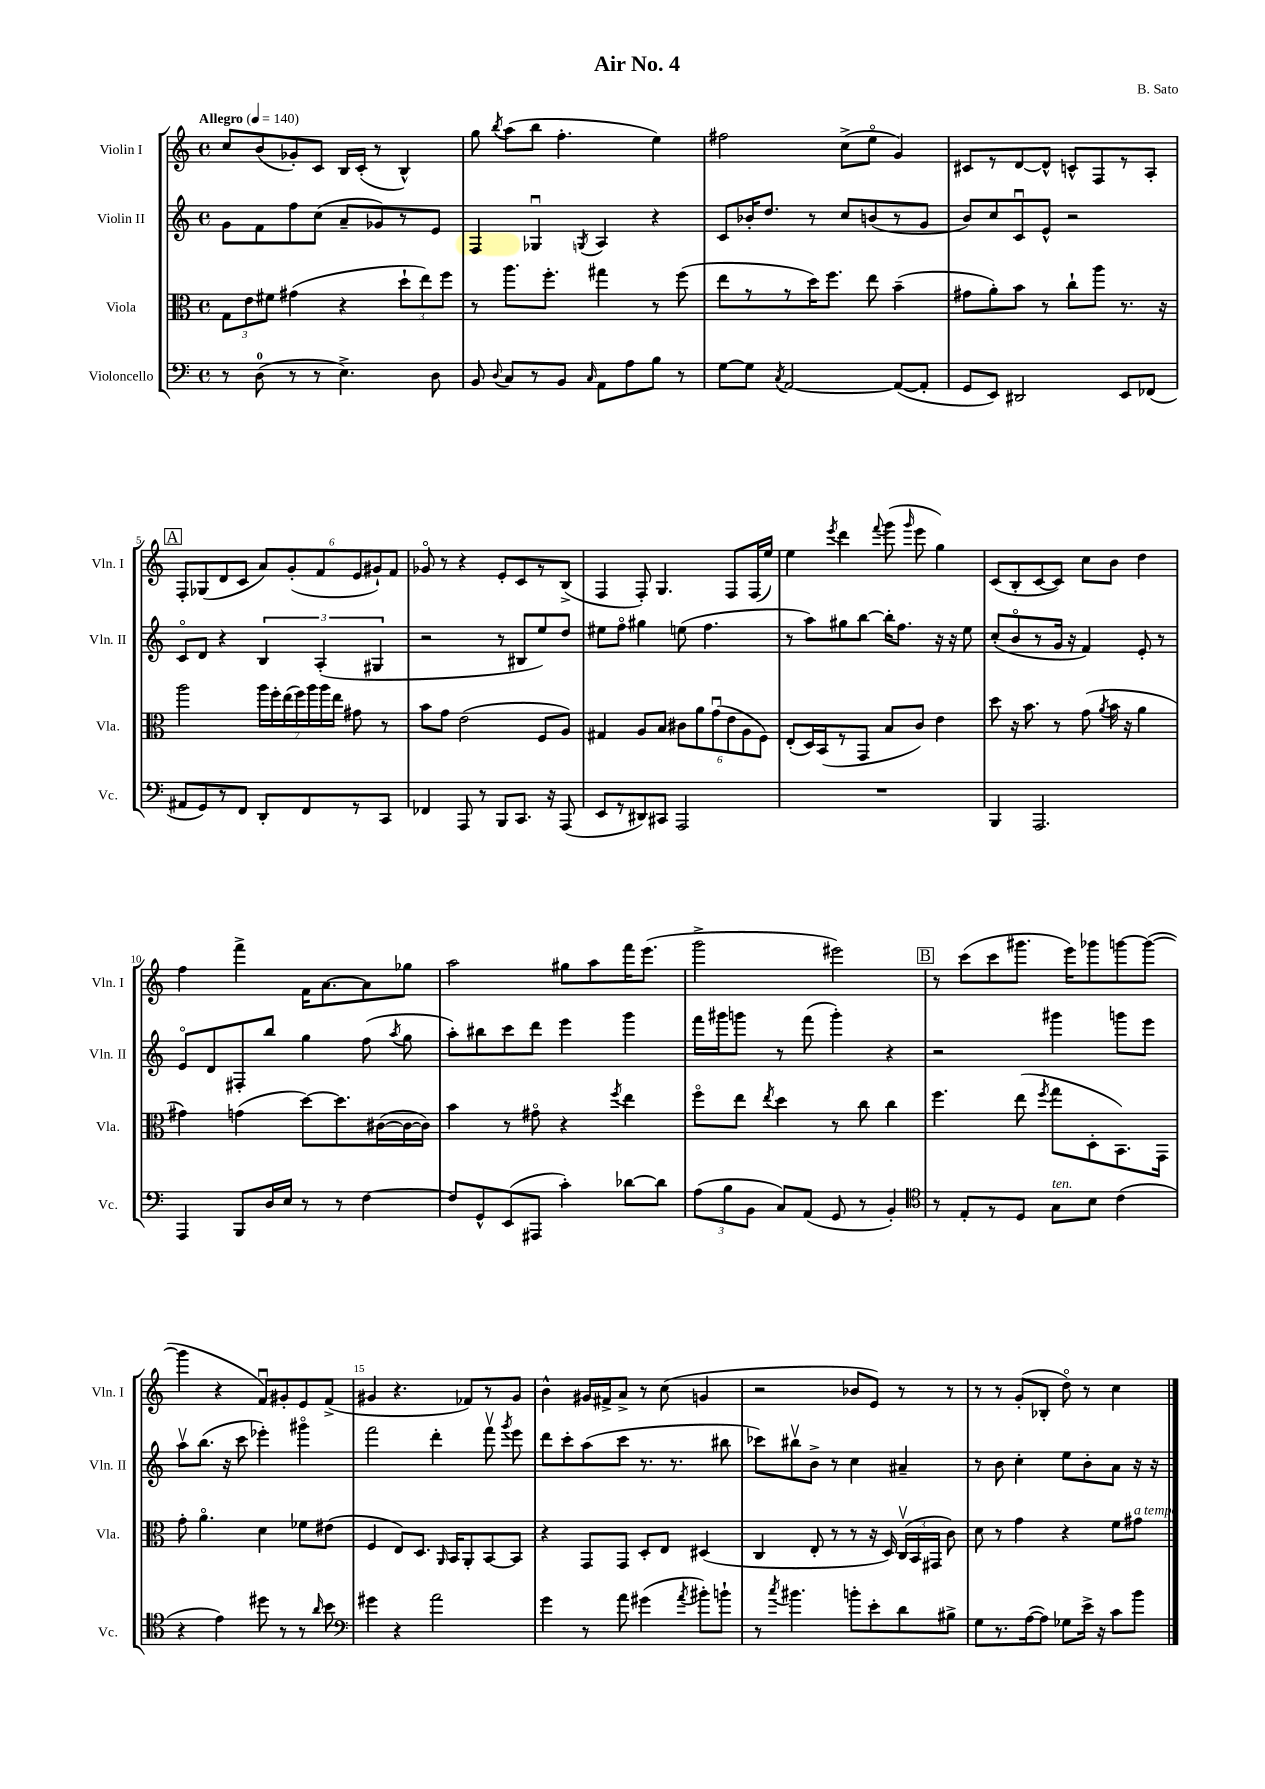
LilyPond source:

\header { title = "Air No. 4" composer = "B. Sato" }
<<
\new StaffGroup <<
\new Staff = "s0" \with { instrumentName = "Violin I" shortInstrumentName = "Vln. I" } {
    \clef treble \key c \major \defaultTimeSignature \time 4/4 \tempo "Allegro" 4 = 140
    \autoBeamOff c''8[ b'8( ges'8-.) c'8] b16[ c'16]-.( r8 b4-^) |
    g''8 \acciaccatura { b''8 } a''8[( b''8] f''4.-. e''4) |
    fis''2 c''8[->( e''8]\flageolet g'4) |
    cis'8[ r8 d'8~ d'8]-^ c'8[-^ f8 r8 a8]-. |
    \mark \markup { \box "A" } f8[-. ges8( d'8 c'8] \tuplet 6/4 { a'8[) g'8-.( f'8 e'8 gis'8-!) f'8] } |
    ges'8\flageolet r8 r4 e'8[-. c'8 r8 b8]->( |
    f4 f8-.) g4. f8[ f16( e''16]) |
    e''4 \acciaccatura { e'''8 } d'''4 \appoggiatura { f'''8 } g'''8( \grace { g'''16 } e'''8 g''4) |
    c'8[( b8-. c'8~ c'8]) c''8[ b'8] d''4 |
    f''4 f'''4-> f'16[ a'8.~ a'8 ges''8] |
    a''2 gis''8[ a''8 f'''16 e'''8.]( |
    g'''2-> eis'''2) |
    \mark \markup { \box "B" } r8 c'''8[( c'''8 gis'''8.] e'''16[) ges'''8 g'''8~ g'''8]~( |
    g'''4 r4 f'8[\downbow) gis'8-. e'8 f'8]->( |
    gis'4 r4. fes'8[) r8 gis'8] |
    b'4-^ gis'16[ fis'16-> a'8]-> r8 c''8( g'4 |
    r2 bes'8[ e'8]) r8 r8 |
    r8 r8 g'8[-.( bes8]-. d''8\flageolet) r8 c''4 \bar "|." |
}
\new Staff = "s1" \with { instrumentName = "Violin II" shortInstrumentName = "Vln. II" } {
    \clef treble \key c \major \defaultTimeSignature \time 4/4
    \autoBeamOff g'8[ f'8 f''8 c''8]( a'8[-- ges'8) r8 e'8] |
    f4 ges4\downbow \acciaccatura { g8 } a4 r4 |
    c'8[ bes'16-. d''8.] r8 c''8[ b'8( r8 g'8] |
    b'8[) c''8 c'8\downbow e'8]-^ r2 |
    \mark \markup { \box "A" } c'8[\flageolet d'8] r4 \tuplet 3/2 { b4 a4-.( gis4 } |
    r2 r8 bis8[ e''8) d''8] |
    eis''8[ f''8]\flageolet gis''4 e''8( f''4. |
    r8 a''8[) gis''8 b''8]~ b''16[-. f''8.] r16 r16 e''8 |
    c''8[-.( b'8\flageolet r8 g'16] r16 f'4) e'8-. r8 |
    e'8[\flageolet d'8 fis8-. b''8] g''4 f''8( \acciaccatura { a''8 } g''8 |
    a''8[-.) bis''8 c'''8 d'''8] e'''4 g'''4 |
    f'''16[ gis'''16 g'''8] r8 f'''8( g'''4-.) r4 |
    \mark \markup { \box "B" } r2 gis'''4 g'''8[ e'''8] |
    a''8[\upbow b''8.]( r16 c'''8 ees'''4-.) gis'''4\flageolet |
    f'''2 d'''4-. f'''8\upbow \acciaccatura { g'''8 } e'''8 |
    d'''8[ c'''8-. a''8( c'''8] r8. r8. bis''8 |
    ces'''8[) bis''8\upbow b'8]-> r8 c''4 ais'4-- |
    r8 b'8 c''4-. e''8[ b'8-. a'8] r16 r16 \bar "|." |
}
\new Staff = "s2" \with { instrumentName = "Viola" shortInstrumentName = "Vla." } {
    \clef alto \key c \major \defaultTimeSignature \time 4/4
    \autoBeamOff \tuplet 3/2 { g8[ e'8 fis'8] } gis'4( r4 \tuplet 3/2 { d''8[-! e''8) f''8] } |
    r8 a''8.[ f''8.]-. gis''4 r8 f''8( |
    e''8[ r8 r8 d''16) f''8.] e''8 b'4--( |
    gis'8[ a'8-.) b'8] r8 c''8[-! a''8] r8. r16 |
    \mark \markup { \box "A" } a''2 \tuplet 7/4 { a''16[ f''16-. e''16( f''16) a''16 a''16 e''16] } gis'8 r8 |
    b'8[ g'8] e'2( f8[ a8]) |
    gis4 a8[ b8] \tuplet 6/4 { cis'8[ a'8 g'8\downbow( e'8 a8 f8]) } |
    e8[-.( d16) b,16( r8 g,8] b8[ c'8]) e'4 |
    d''8 r16 b'8. r8 g'8( \acciaccatura { a'8 } b'16 r16 a'4 |
    gis'4) g'4( d''8[~) d''8. cis'16~( cis'16~ cis'16]) |
    b'4 r8 gis'8\flageolet r4 \acciaccatura { f''8 } e''4 |
    f''8[\flageolet e''8] \acciaccatura { e''8 } d''4 r8 c''8 c''4 |
    \mark \markup { \box "B" } f''4. e''8( \acciaccatura { f''8 } g''8[ d8-. b,8.) g,16] |
    g'8-. a'4.\flageolet d'4 fes'8[ eis'8]( |
    f4 e8[) d8.] \grace { a,16 } b,16[ a,8-. b,8~ b,8] |
    r4 g,8[ g,8] d8[-. e8] dis4( |
    c4 e8-. r8 r8 r16 d16) \tuplet 3/2 { c16[\upbow( b,16 gis,16] } c'8) |
    d'8 r8 g'4 r4 f'8[ gis'8]^\markup { \italic "a tempo" } \bar "|." |
}
\new Staff = "s3" \with { instrumentName = "Violoncello" shortInstrumentName = "Vc." } {
    \clef bass \key c \major \defaultTimeSignature \time 4/4
    \autoBeamOff r8 d8-0( r8 r8 e4.->) d8 |
    b,8 \appoggiatura { d8 } c8[ r8 b,8] \grace { c16 } a,8[ a8 b8] r8 |
    g8[~ g8] \acciaccatura { c8 } a,2~ a,8[~( a,8]-. |
    g,8[ e,8]) dis,2 e,8[ fes,8]( |
    \mark \markup { \box "A" } ais,8[ g,8) r8 f,8] d,8[-. f,8 r8 c,8] |
    fes,4 a,,8 r8 b,,8[ c,8.] r16 a,,8( |
    e,8[ r8 dis,8) cis,8] a,,2 |
    R1 |
    b,,4 a,,2. |
    a,,4 b,,8[ d16 e16] r8 r8 f4~ |
    f8[ g,8-^ e,8( ais,,8] c'4-.) des'8[~ des'8] |
    \tuplet 3/2 { a8[( b8 b,8] } c8[) a,8]( g,8 r8 b,4-.) |
    \mark \markup { \box "B" } \clef tenor r8 e8[-. r8 d8] g8[^\markup { \italic "ten." } b8] c'4( |
    r4 e'4) dis''8 r8 r8 \grace { a'16 } b'8 |
    \clef bass gis'4 r4 a'2 |
    g'4 r8 a'8 gis'4( \acciaccatura { a'8 } bis'8[-.) b'8]-! |
    r8 \acciaccatura { c''8 } bis'4. b'8[-. e'8-. d'8 bis8]-> |
    g8[ r8. a16~( a8]) ges8[ e'16]-> r16 c'8[ b'8] \bar "|." |
}
>>
>>
\layout { \context { \Score \override BarNumber.break-visibility = ##(#f #t #t) barNumberVisibility = #(every-nth-bar-number-visible 5) } }
